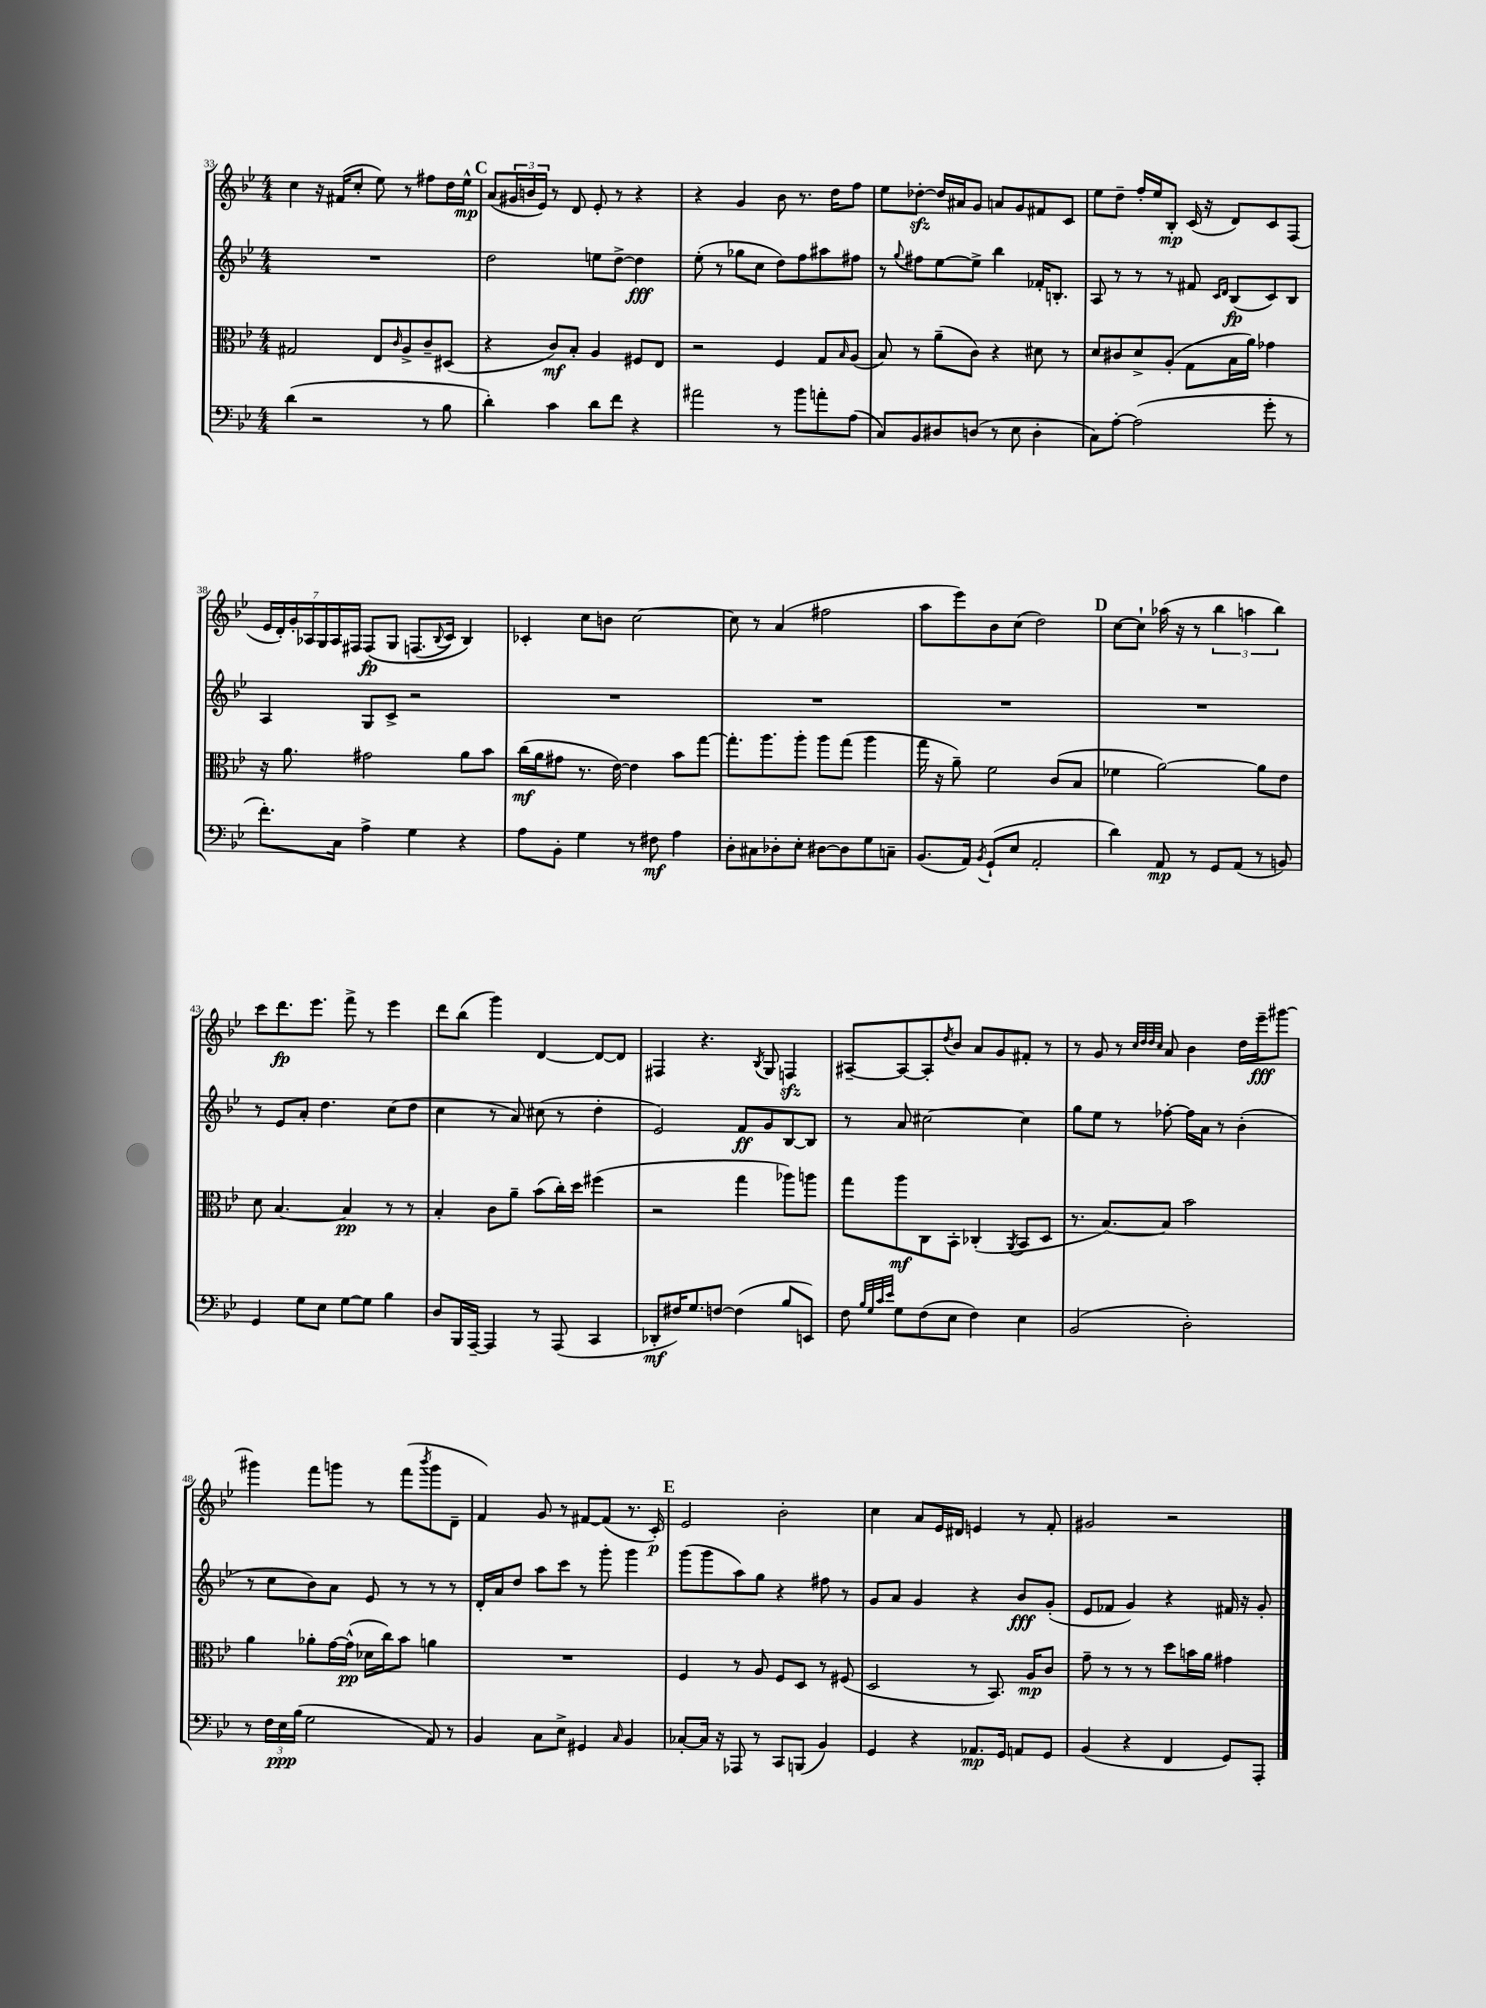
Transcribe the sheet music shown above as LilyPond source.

<<
\new StaffGroup <<
\new Staff = "s0" {
    \clef treble \key bes \major \numericTimeSignature \time 4/4
    c''4 r16 fis'16( c''8-. ees''8) r8 fis''8 d''16 ees''16-^\mp |
    \mark \markup { \bold "C" } a'8( \tuplet 3/2 { gis'16 b'16 ees'16) } r8 d'8 ees'8-. r8 r4 |
    r4 g'4 bes'8 r8. d''16 f''8 |
    ees''8 des''8~-.\sfz des''16 ais'16 g'8 a'8 g'8 fis'8 c'8 |
    ees''8 d''8-- f''16-. ees''16 bes8-.\mp c'16( r16 d'8) c'8 f8( |
    \tuplet 7/4 { ees'16 d'16-.) g'16-. aes16 g16 aes16 fis16 } fis8\fp\( g8 f8.( \appoggiatura { bes8 } c'16) bes4\) |
    ces'4-. c''8 b'8 c''2~ |
    c''8 r8 a'4( fis''2 |
    a''8 ees'''8) bes'8 c''8( d''2) |
    \mark \markup { \bold "D" } c''8~ c''8-! aes''16( r16 r8 \tuplet 3/2 { bes''4 a''4 bes''4) } |
    c'''8 d'''8.\fp ees'''8. f'''8-> r8 ees'''4 |
    d'''8 bes''8( g'''4) d'4~ d'8~ d'8 |
    fis4 r4. \acciaccatura { bes8 } g8 f4\sfz |
    ais8~-- ais8~ ais8-. \acciaccatura { d''8 } bes'8 a'8 g'8 fis'8-. r8 |
    r8 g'8 r8 \grace { c''32 d''32 d''32 c''32 } a'8 bes'4 d''16 ees'''16--\fff gis'''8~ |
    gis'''4 f'''8 g'''8 r8 f'''8( \acciaccatura { bes'''8 } g'''8 d'8-- |
    f'4) g'8 r8 fis'8~ fis'8( r8. c'16-.\p) |
    \mark \markup { \bold "E" } ees'2 bes'2-. |
    c''4 a'8 ees'16 dis'16 e'4 r8 f'8-. |
    gis'2 r2 \bar "|." |
}
\new Staff = "s1" {
    \clef treble \key bes \major \numericTimeSignature \time 4/4
    R1 |
    \mark \markup { \bold "C" } d''2 e''8 d''8~-> d''4\fff |
    ees''8-.( r8 ges''8 c''8 d''8) f''8 ais''8 fis''8 |
    r8 \appoggiatura { g''8 } fis''8 ees''8~ ees''8-> bes''4 fes'16-. b8.-. |
    a8 r8 r8 r8 fis'8 \grace { c'16 d'16 } bes8\fp( c'8) bes8 |
    a4 g8 c'8-> r2 |
    R1 |
    R1 |
    R1 |
    \mark \markup { \bold "D" } R1 |
    r8 ees'8 a'8-. d''4. c''8( d''8 |
    c''4 r8 a'8) cis''8( r8 d''4-. |
    ees'2) f'8\ff g'8 bes8~ bes8 |
    r8 a'8 cis''2~ cis''4 |
    g''8 ees''8 r8 fes''8~-. fes''16 a'16 r8 bes'4-.( |
    r8 c''8 bes'8) a'8 ees'8 r8 r8 r8 |
    d'16-. a'16 d''8 a''8 c'''8 r8 g'''8-. g'''4 |
    \mark \markup { \bold "E" } g'''8( g'''8 a''8) g''8 r4 fis''8 r8 |
    g'8 a'8 g'4 r4 bes'8\fff g'8-.( |
    ees'8 fes'8 g'4) r4 fis'16 r16 g'8-. \bar "|." |
}
\new Staff = "s2" {
    \clef alto \key bes \major \numericTimeSignature \time 4/4
    gis2 ees8 \grace { c'16 } a8-> c'8-- dis8( |
    \mark \markup { \bold "C" } r4 c'8\mf) bes8-. a4 fis8 ees8 |
    r2 f4 g8 \grace { bes16 } a8( |
    bes8) r8 a'8--( c'8) r4 dis'8 r8 |
    d'8 cis'8 d'8-> a8-.( g8 bes16 a'16) ges'4 |
    r16 a'8. gis'2 a'8 bes'8 |
    c''16\mf( a'16 gis'8 r8. ees'16~) ees'4 bes'8 g''8~ |
    g''8.-. a''8. a''8-. a''8 g''8( a''4 |
    g''16 r16 a'8--) f'2 c'8( bes8 |
    \mark \markup { \bold "D" } fes'4 a'2~) a'8 ees'8 |
    d'8 bes4.~ bes4\pp r8 r8 |
    bes4-. c'8 a'8-- bes'8( c''16-.) d''16 fis''4( |
    r2 g''4 aes''8) a''8 |
    g''8 a''8\mf c8 bes,8-. ces4-.( \acciaccatura { a,8 } bes,8 d8 |
    r8. bes8.~) bes8 bes'2 |
    a'4 aes'8-. g'16~ g'16-^\pp( des'16 c''16) bes'8 a'4 |
    R1 |
    \mark \markup { \bold "E" } f4 r8 a8 f8 d8 r8 fis8( |
    d2 r8 bes,8.) a16\mp c'8 |
    g'8-- r8 r8 r8 d''8 b'16 a'16 gis'4 \bar "|." |
}
\new Staff = "s3" {
    \clef bass \key bes \major \numericTimeSignature \time 4/4
    d'4( r2 r8 bes8 |
    \mark \markup { \bold "C" } d'4-.) c'4 d'8 f'8 r4 |
    ais'2 r8 bes'8 a'8-. a8( |
    c8) bes,8 dis8 d8( r8 ees8 d4-. |
    c8) a8~-. a2( g'8-. r8 |
    f'8.-.) c16 a4-> g4 r4 |
    a8 bes,8-. g4 r8 fis8\mf a4 |
    d8-. cis8 des8-. ees8-. dis8~ dis8 g8 c8-- |
    bes,8.( a,16) \acciaccatura { bes,8 } g,8-!( ees8 a,2-. |
    \mark \markup { \bold "D" } d'4) a,8\mp r8 g,8 a,8( r8 b,8) |
    g,4 g8 ees8 g8~ g8 bes4 |
    d8 bes,,16 a,,16~-- a,,4 r8 a,,8( c,4 |
    des,8-.\mf fis16) g8. f8~ f4( bes8 e,8) |
    f8 \grace { bes32 g32 c'32 ees'32 } g8 f8( ees8 f4) ees4 |
    bes,2( d2-.) |
    r8 \tuplet 3/2 { f16 ees16\ppp bes16( } g2 a,8) r8 |
    bes,4 c8 ees8-> gis,4 \grace { c16 } bes,4 |
    \mark \markup { \bold "E" } ces8~-. ces16 r16 aes,,8 r8 c,8 b,,8( bes,4) |
    g,4 r4 aes,8.\mp g,16 a,8 g,8 |
    bes,4( r4 f,4 g,8) a,,8-. \bar "|." |
}
>>
>>
\layout { \context { \Score currentBarNumber = #33 } }
